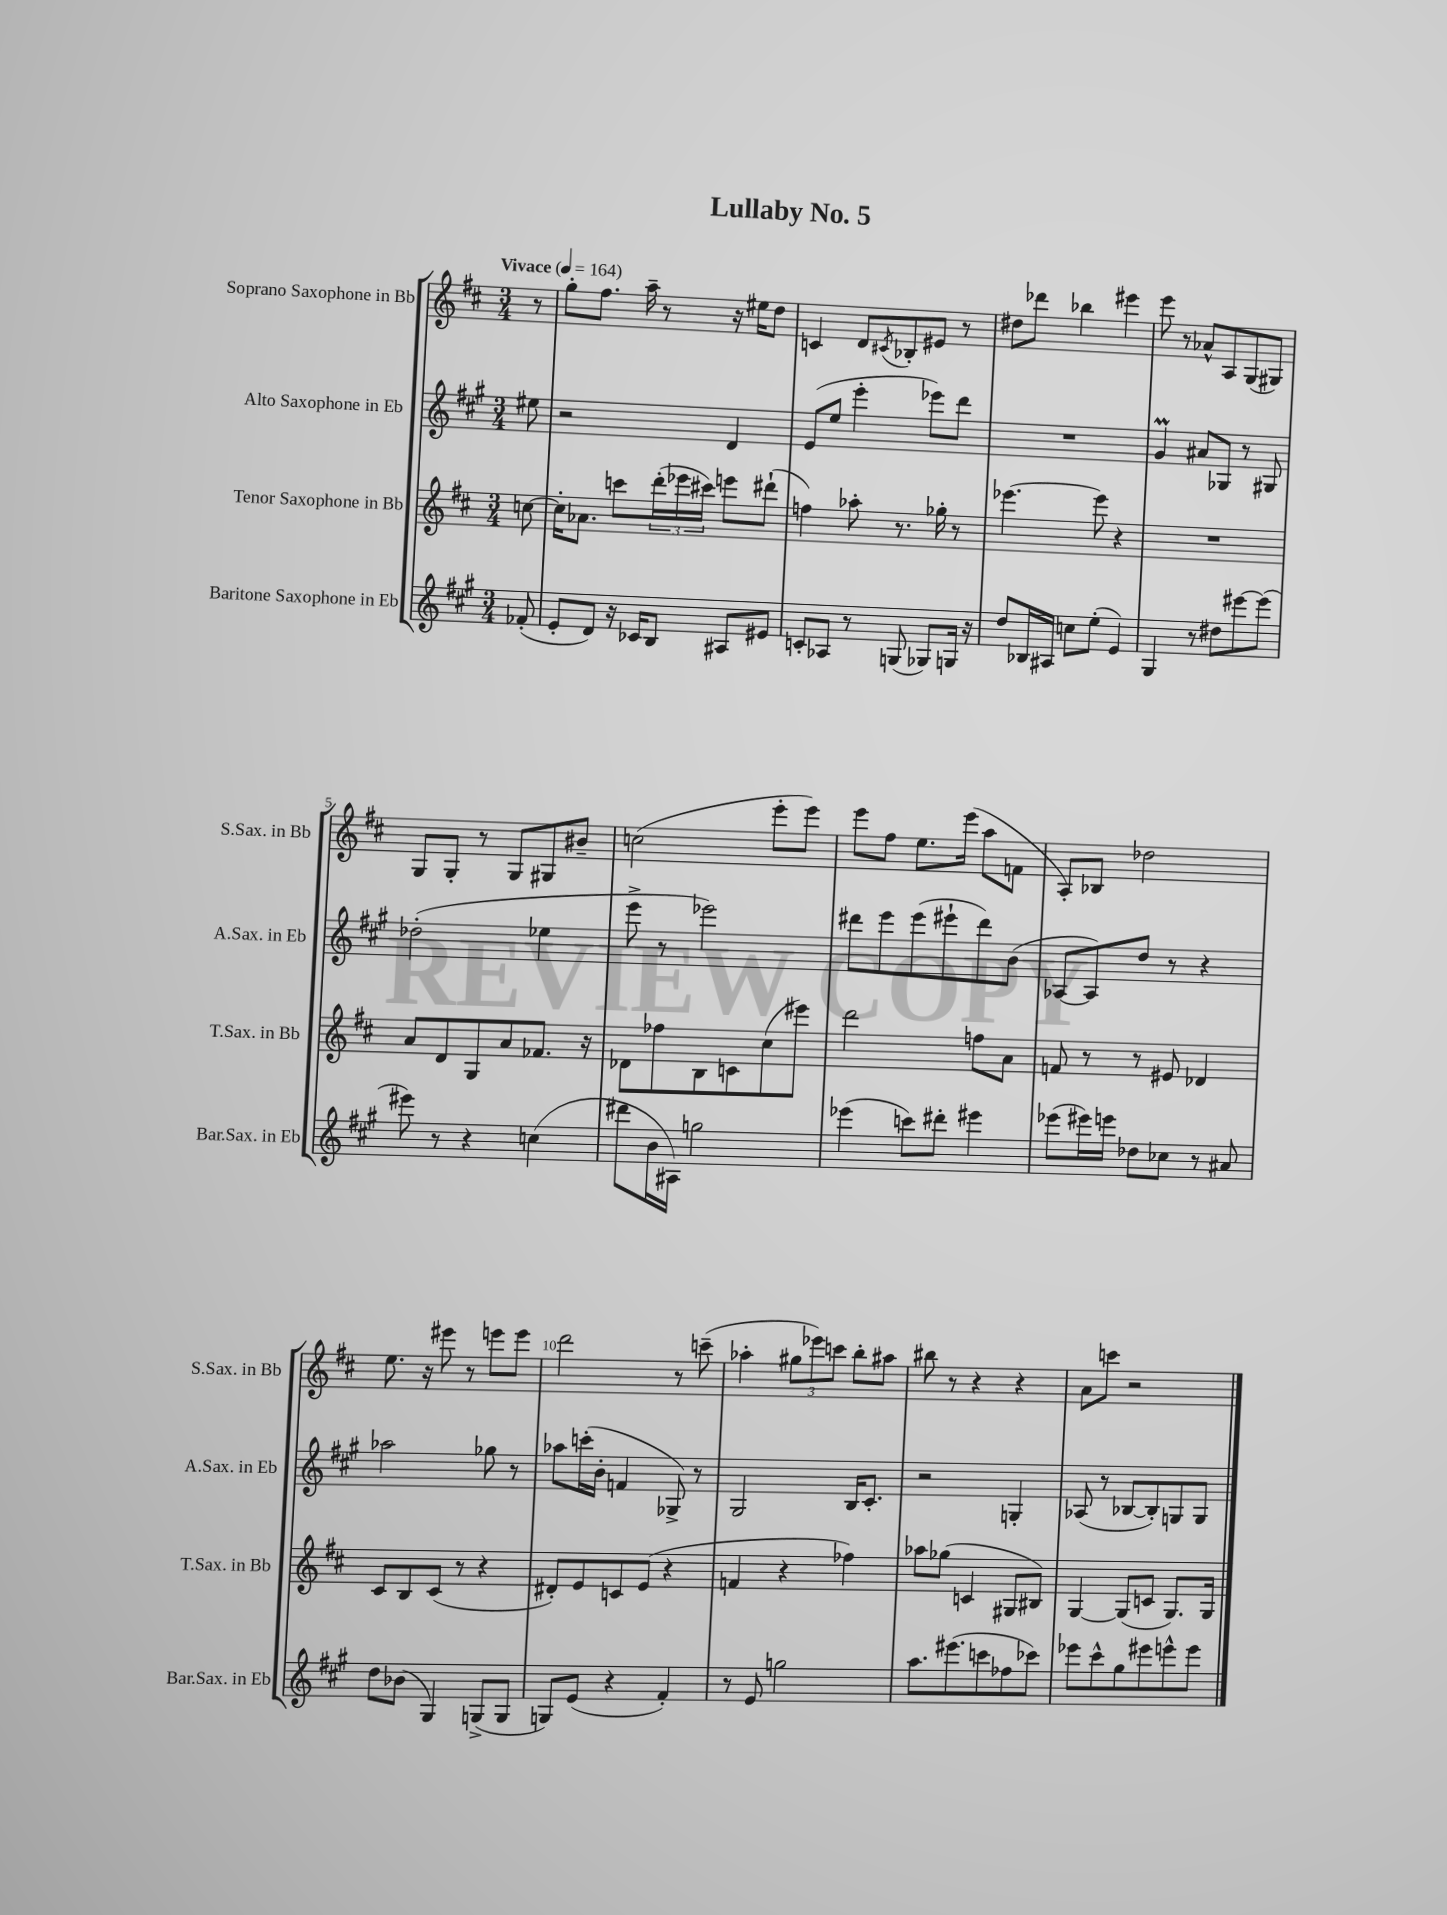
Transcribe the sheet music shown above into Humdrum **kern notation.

**kern	**kern	**kern	**kern
*part4	*part3	*part2	*part1
*staff4	*staff3	*staff2	*staff1
*I"Baritone Saxophone in Eb	*I"Tenor Saxophone in Bb	*I"Alto Saxophone in Eb	*I"Soprano Saxophone in Bb
*I'Bar.Sax. in Eb	*I'T.Sax. in Bb	*I'A.Sax. in Eb	*I'S.Sax. in Bb
*clefG2	*clefG2	*clefG2	*clefG2
*k[f#c#g#]	*k[f#c#]	*k[f#c#g#]	*k[f#c#]
*M3/4	*M3/4	*M3/4	*M3/4
*MM164	*MM164	*MM164	*MM164
=	=	=	=
!	!	!	!LO:TX:a:B:t=Vivace
(8f-X'/	[8ccn\	8ee#X\	8r
=1	=1	=1	=1
8e'/L	16cc'\KL]	2r	8gg'\L
.	8.a-X\J	.	.
8d/J)	.	.	8.ff#\J
16r	8cccn\L	.	.
16c-X/KL	.	.	16aa~\
8B/J	(24ddd'\L	.	8r
.	24eee-X\	.	.
.	24ccc#X\JJ)	.	.
8A#X/L	8eeen\L	4d/	16r
.	.	.	16ee#X\KL
8e#X/J	(8ddd#X`\J	.	8dd\J
=2	=2	=2	=2
8cn'/L	4ffn\)	(8e/L	4cn/
8A-X/J	.	8ee/J	.
8r	8aa-X'\	4eee'\	8d/L
.	.	.	8qc#X/
(8Gn/	8.r	.	8B-X'/
8G-X/L)	.	8eee-X\L)	8e#X/J
.	16gg-X'\	.	.
16Gn/Jk	8r	8ddd\J	8r
16r	.	.	.
=3	=3	=3	=3
8dd/L	[4.eee-X\	2.r	8dd#X\L
16B-X/L	.	.	8ddd-X\J
16A#X/JJ	.	.	.
8ccn\L	.	.	4bb-X\
(8ee'\J	8eee-\]	.	.
4e/)	4r	.	4eee#X\
=4	=4	=4	=4
4G#/	2.r	4g#m/	8eee\
.	.	.	8r
8r	.	8a#X/L	8a-X^^/L
8dd#X\L	.	8G-X/J	8A/
[8eee#X\	.	8r	(8G/
(8eee#\J]	.	8G#X/	8G#X/J)
!!LO:LB:g=z
=5	=5	=5	=5
8eee#X\)	8a/L	(2dd-X'\	8G/L
8r	8d/	.	8G'/J
4r	8G/	.	8r
.	8a/	.	8G/L
(4ccn\	8.f-X/J	4ee-X\	8G#X/
.	.	.	8b#X~/J
.	16r	.	.
=6	=6	=6	=6
8ddd#X\L	8d-X\L	8eee^\	(2ccn\
16b\L	8ff-X\	8r	.
16A#X\JJ)	.	.	.
2ggn\	8B\	2eee-X\)	.
.	8cn\	.	.
.	(8cc#\	.	8eee'\L
.	8eee#X\J)	.	8eee\J)
=7	=7	=7	=7
(4eee-X\	2ddd\	8ddd#X\L	8eee\L
.	.	8eee\	8ff#\J
8cccn\L)	.	(8eee\	8.ee\L
8ddd#X'\J	.	8eee#X`\	.
.	.	.	(16eee\Jk
4eee#X\	8ffn\L	8ddd#\)	8aa\L
.	8a\J	(8b\J	8fn\J
=8	=8	=8	=8
(8eee-X\L	8fn/	[8A-X/L	8A'/L)
16eee#X\L)	8r	8A-/])	8B-X/J
16eeen\JJ	.	.	.
8dd-X\L	8r	8dd/J	2dd-X\
8cc-X\J	8e#X/	8r	.
8r	4d-X/	4r	.
8a#X/	.	.	.
!!LO:LB:g=z
=9	=9	=9	=9
8dd\L	8c#/L	2aa-X\	8.ee\
(8b-X\J	8B/	.	.
.	.	.	16r
4G#/)	(8c#/J	.	8eee#X\
.	8r	.	8r
(8Gn^/L	4r	8gg-X\	8eeen\L
8G/J	.	8r	8eee\J
=10	=10	=10	=10
8Gn/L)	8d#X'/L)	8aa-X\L	2ddd\
(8e/J	8e/	(16cccn'\L	.
.	.	16b'\JJ	.
4r	8cn/	4fn/	.
.	(8e/J	.	.
4f#'/)	4r	8G-X^/)	8r
.	.	8r	(8cccn~\
=11	=11	=11	=11
8r	4fn/	2G#/	4aa-X'\
8e/	.	.	.
2ggn\	4r	.	12gg#X\L
.	.	.	12eee-X\)
.	.	.	12cccn\J
.	4ff-X\)	16B/KL	8bb'\L
.	.	8.c#'/J	.
.	.	.	8aa#X\J
=12	=12	=12	=12
8.aa\L	8aa-X\L	2r	8bb#X\
.	(8gg-X\J	.	8r
(8.eee#X\	.	.	.
.	4cn/	.	4r
8cccn\	.	.	.
8ff-X\	8G#X/L	4Gn'/	4r
8ccc-X\J)	8B#X/J)	.	.
=13	=13	=13	=13
8eee-X\L	[4G/	(8A-X/	8a\L
8ccc#^^\	.	8r	8cccn\J
8gg#\	(8G/L]	[8B-X/L	2r
8eee#X\	8cn/J	8B-'/])	.
8eeen^^\	8.G/L)	8Gn/	.
8eee\J	.	8G/J	.
.	16G/Jk	.	.
==	==	==	==
*-	*-	*-	*-
